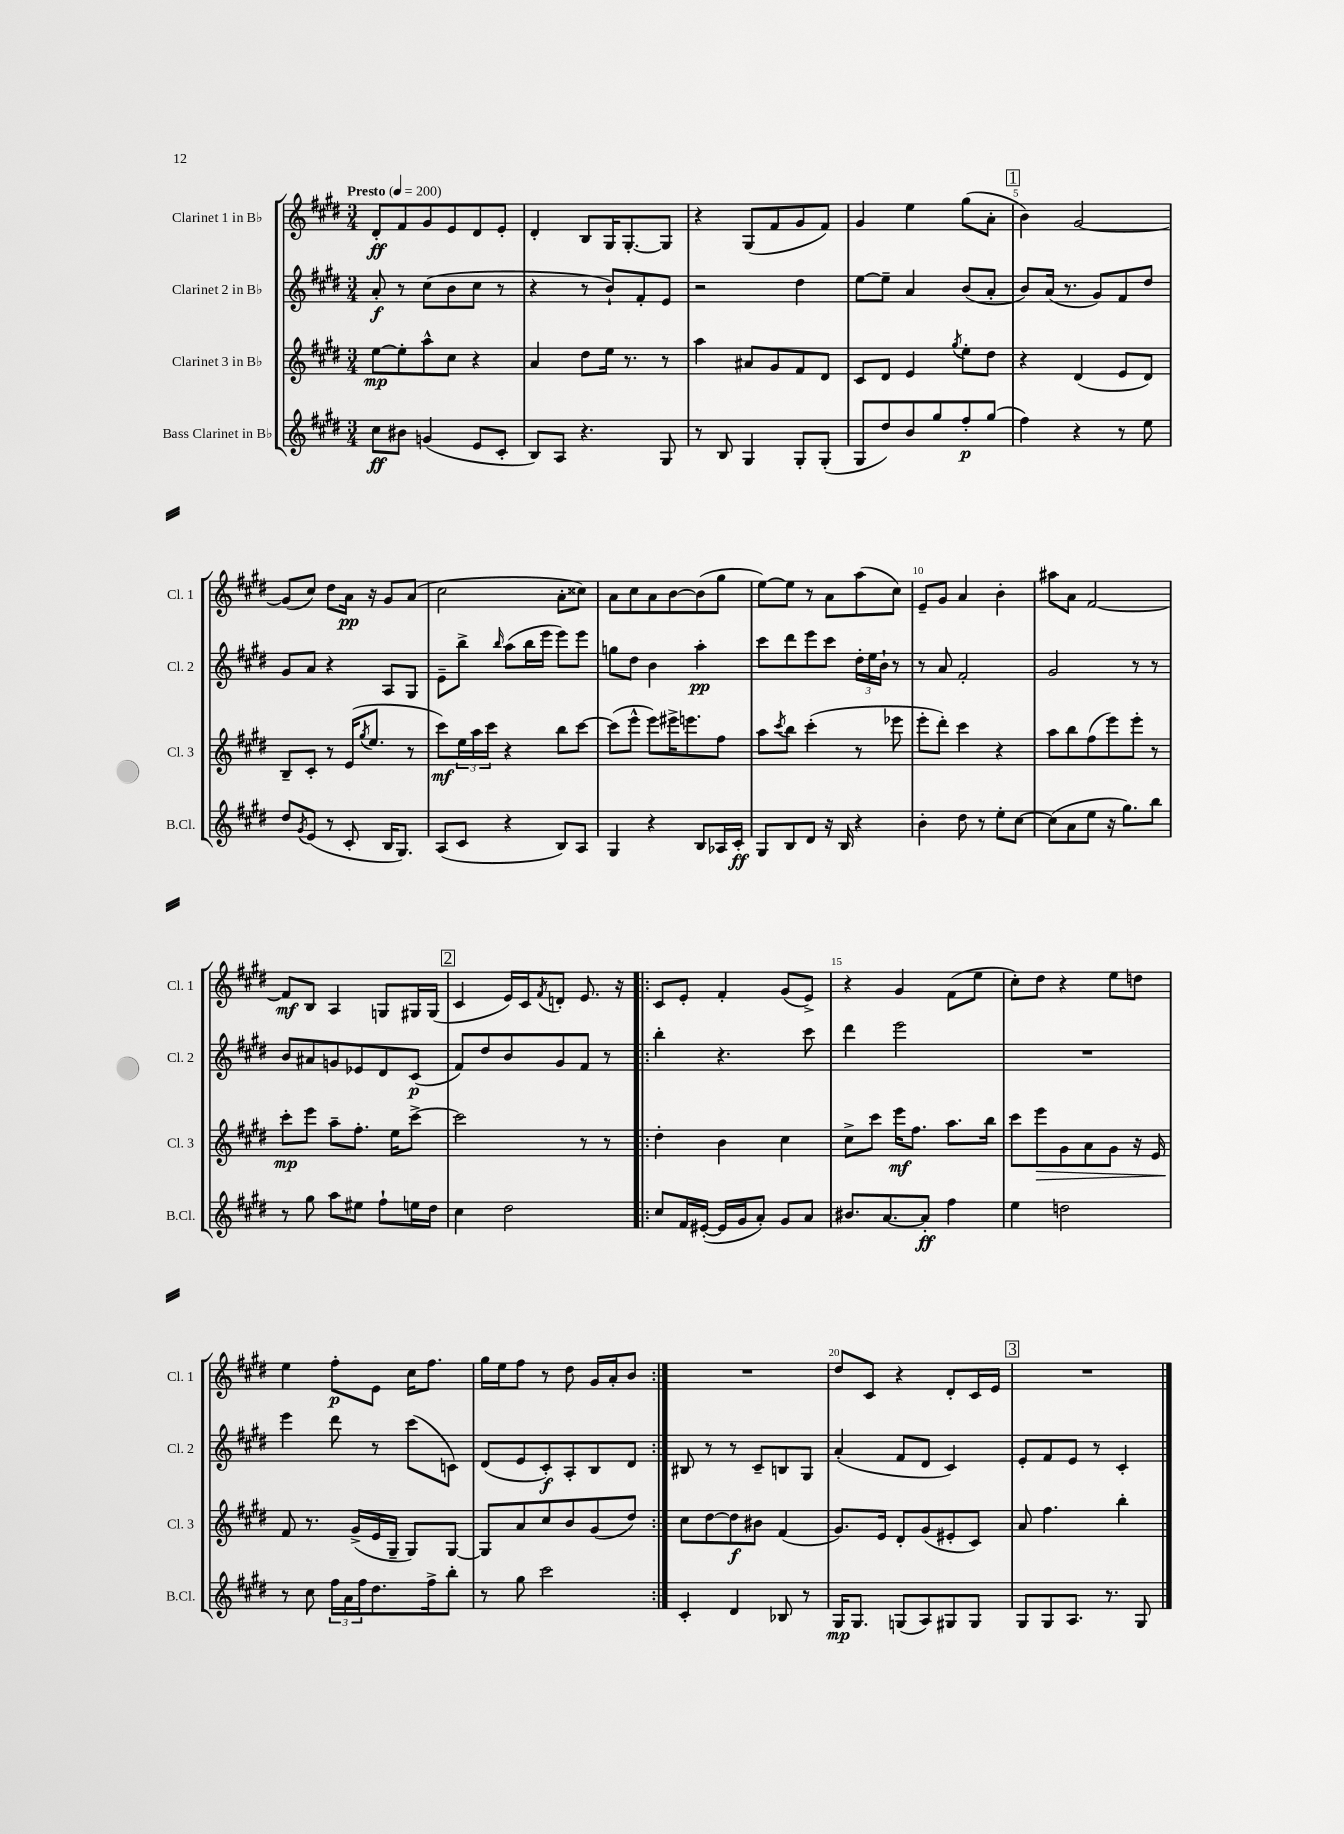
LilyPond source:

<<
\new StaffGroup <<
\new Staff = "s0" \with { instrumentName = "Clarinet 1 in Bb" shortInstrumentName = "Cl. 1" } {
    \clef treble \key e \major \numericTimeSignature \time 3/4 \tempo "Presto" 4 = 200
    dis'8-.\ff fis'8 gis'8 e'8 dis'8 e'8-. |
    dis'4-. b8 gis16 gis8.~-. gis8 |
    r4 gis8( fis'8 gis'8 fis'8) |
    gis'4 e''4 gis''8( a'8-. |
    \mark \markup { \box "1" } b'4) gis'2~ |
    gis'8( cis''8) dis''8 a'16\pp r16 gis'8 a'8( |
    cis''2 a'8-. cisis''8) |
    a'8 cis''8 a'8 b'8~ b'8( gis''8 |
    e''8~) e''8 r8 a'8 a''8( cis''8) |
    e'8-- gis'8 a'4 b'4-. |
    ais''8 a'8 fis'2~ |
    fis'8\mf b8 a4 g8 gis16 gis16( |
    \mark \markup { \box "2" } cis'4 e'16) cis'16 \acciaccatura { fis'8 } d'8-. e'8. r16 |
    \repeat volta 2 { cis'8 e'8-. fis'4-. gis'8( e'8->) |
    r4 gis'4 fis'8( e''8 |
    cis''8-.) dis''8 r4 e''8 d''8 |
    e''4 fis''8-.\p e'8 cis''16 fis''8. |
    gis''16 e''16 fis''8 r8 dis''8 gis'16 a'16-. b'8 | }
    R2. |
    dis''8 cis'8 r4 dis'8-. cis'16 e'16 |
    \mark \markup { \box "3" } R2. \bar "|." |
}
\new Staff = "s1" \with { instrumentName = "Clarinet 2 in Bb" shortInstrumentName = "Cl. 2" } {
    \clef treble \key e \major \numericTimeSignature \time 3/4
    a'8-.\f r8 cis''8( b'8 cis''8 r8 |
    r4 r8 b'8-!) fis'8-. e'8 |
    r2 dis''4 |
    e''8~ e''8-- a'4 b'8( a'8-. |
    \mark \markup { \box "1" } b'8) a'16( r8. gis'8) fis'8 dis''8 |
    gis'8 a'8 r4 a8 gis8 |
    e'8-- b''8-> \grace { b''16 } a''8( b''16 e'''16 e'''8) e'''8 |
    g''8 dis''8 b'4 a''4-.\pp |
    cis'''8 dis'''8 e'''8 cis'''8 \tuplet 3/2 { dis''16-. e''16 b'16-! } r8 |
    r8 a'8 fis'2-. |
    gis'2 r8 r8 |
    b'8 ais'8 g'8 ees'8 dis'8 cis'8\p( |
    \mark \markup { \box "2" } fis'8) dis''8 b'8 gis'8 fis'8 r8 |
    \repeat volta 2 { b''4-. r4. cis'''8 |
    dis'''4 e'''2 |
    R2. |
    e'''4 dis'''8 r8 cis'''8( c'8) |
    dis'8( e'8 cis'8-.\f) a8-. b8 dis'8 | }
    bis8 r8 r8 cis'8-- b8 gis8 |
    a'4-.( fis'8 dis'8 cis'4) |
    \mark \markup { \box "3" } e'8-. fis'8 e'8 r8 cis'4-. \bar "|." |
}
\new Staff = "s2" \with { instrumentName = "Clarinet 3 in Bb" shortInstrumentName = "Cl. 3" } {
    \clef treble \key e \major \numericTimeSignature \time 3/4
    e''8~\mp e''8-. a''8-^ cis''8 r4 |
    a'4 dis''8 e''16 r8. r8 |
    a''4 ais'8 gis'8 fis'8 dis'8 |
    cis'8 dis'8 e'4 \acciaccatura { gis''8 } e''8-. dis''8 |
    \mark \markup { \box "1" } r4 dis'4( e'8 dis'8) |
    b8-- cis'8-. r8 e'16( \acciaccatura { gis''8 } e''8. r8 |
    cis'''8\mf) \tuplet 3/2 { e''16 a''16 cis'''16 } r4 b''8 cis'''8~ |
    cis'''8( e'''8-^ e'''8) eis'''16-> e'''8. fis''8 |
    a''8 \acciaccatura { cis'''8 } b''8 cis'''4-.( r8 ees'''8 |
    e'''8-. dis'''8-.) cis'''4 r4 |
    a''8 b''8 fis''8( e'''8) e'''8-. r8 |
    cis'''8-.\mp e'''8 a''8-- fis''8.-. e''16 cis'''8~-> |
    \mark \markup { \box "2" } cis'''2 r8 r8 |
    \repeat volta 2 { dis''4-. b'4 cis''4 |
    cis''8-> cis'''8 e'''16\mf fis''8. a''8. b''16 |
    cis'''8 e'''8\> gis'8 a'8 gis'8 r16 e'16 |
    fis'8\! r8. gis'16->( e'16 gis16-- gis8) gis8~ |
    gis8 a'8 cis''8 b'8 gis'8( dis''8) | }
    cis''8 dis''8~ dis''8\f bis'8 fis'4( |
    gis'8.) e'16 dis'8-. gis'8( eis'8-. cis'8) |
    \mark \markup { \box "3" } a'8 fis''4. b''4-. \bar "|." |
}
\new Staff = "s3" \with { instrumentName = "Bass Clarinet in Bb" shortInstrumentName = "B.Cl." } {
    \clef treble \key e \major \numericTimeSignature \time 3/4
    cis''8\ff bis'8 g'4( e'8 cis'8-. |
    b8) a8 r4. gis8 |
    r8 b8 gis4 gis8-. gis8-.( |
    gis8 dis''8) b'8 gis''8 fis''8-.\p gis''8( |
    \mark \markup { \box "1" } fis''4) r4 r8 e''8 |
    dis''8 \acciaccatura { gis'8 } e'8( r8 cis'8-. b16 gis8.) |
    a8( cis'8 r4 b8) a8 |
    gis4 r4 b8 aes16 cis'16-.\ff |
    gis8 b8 dis'8 r16 b16 r4 |
    b'4-. dis''8 r8 e''8-. cis''8~ |
    cis''8( a'8 e''8 r16 gis''8.) b''8 |
    r8 gis''8 a''8 eis''8 fis''8-! e''16 dis''16 |
    \mark \markup { \box "2" } cis''4 dis''2 |
    \repeat volta 2 { cis''8 fis'16 eis'16~-.( eis'16 gis'16 a'8-.) gis'8 a'8 |
    bis'8. a'8.~ a'8-.\ff fis''4 |
    e''4 d''2 |
    r8 cis''8 \tuplet 3/2 { fis''16 a'16 fis''16 } dis''8. fis''16-> b''8-. |
    r8 gis''8 cis'''2 | }
    cis'4-. dis'4 bes8 r8 |
    gis16\mp gis8. g8( a8) gis8 gis8 |
    \mark \markup { \box "3" } gis8 gis8 a8. r8. gis8 \bar "|." |
}
>>
>>
\layout { \context { \Score \override BarNumber.break-visibility = ##(#f #t #t) barNumberVisibility = #(every-nth-bar-number-visible 5) } }
